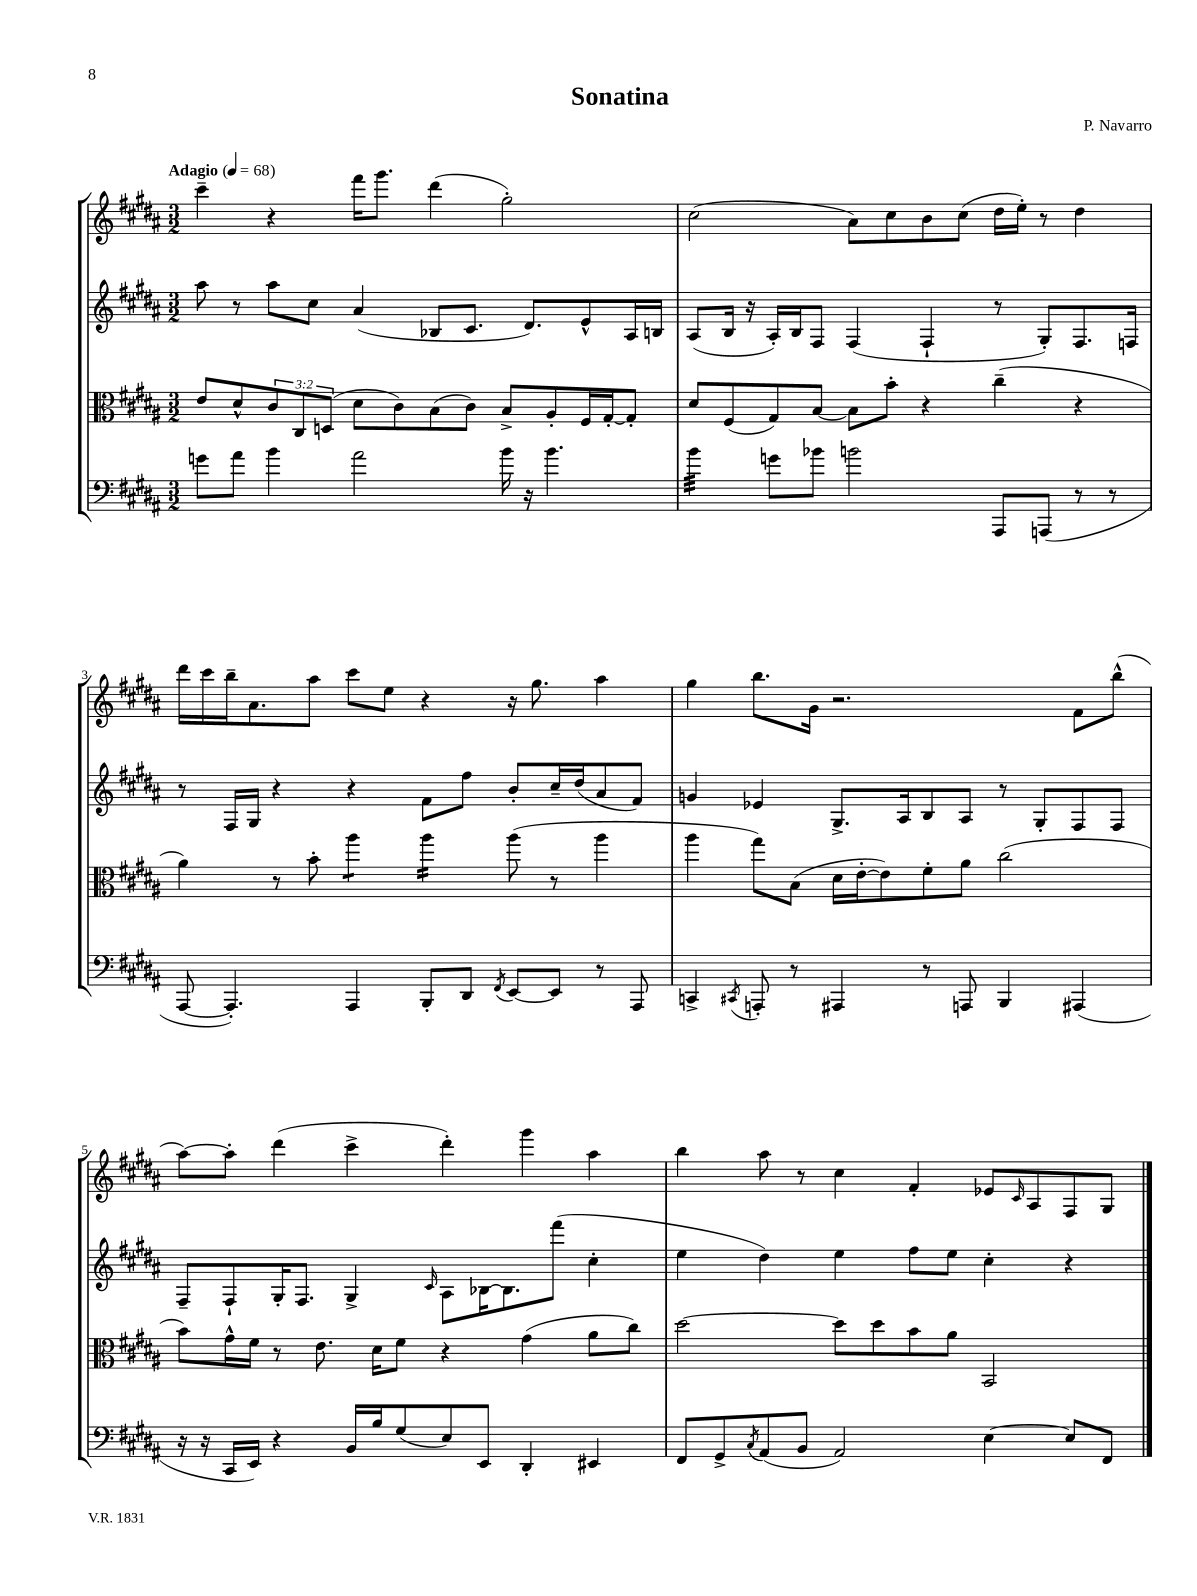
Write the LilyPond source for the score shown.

\header { title = "Sonatina" composer = "P. Navarro" }
<<
\new StaffGroup <<
\new Staff = "s0" {
    \clef treble \key b \major \numericTimeSignature \time 3/2 \tempo "Adagio" 4 = 68
    cis'''4-- r4 fis'''16 gis'''8. dis'''4( gis''2-.) |
    cis''2( ais'8) cis''8 b'8 cis''8( dis''16 e''16-.) r8 dis''4 |
    dis'''16 cis'''16 b''16-- ais'8. ais''8 cis'''8 e''8 r4 r16 gis''8. ais''4 |
    gis''4 b''8. gis'16 r2. fis'8 b''8-^( |
    ais''8~) ais''8-. dis'''4( cis'''4-> dis'''4-.) gis'''4 ais''4 |
    b''4 ais''8 r8 cis''4 fis'4-. ees'8 \grace { cis'16 } ais8 fis8 gis8 \bar "|." |
}
\new Staff = "s1" {
    \clef treble \key b \major \numericTimeSignature \time 3/2
    ais''8 r8 ais''8 cis''8 ais'4( bes8 cis'8. dis'8.) e'8-^ ais16 b16 |
    ais8( b16 r16 ais16-.) b16 fis8 fis4( fis4-! r8 gis8-.) fis8. f16 |
    r8 fis16 gis16 r4 r4 fis'8 fis''8 b'8-. cis''16-- dis''16( ais'8 fis'8) |
    g'4 ees'4 gis8.-> ais16 b8 ais8 r8 gis8-. fis8 fis8 |
    fis8-- fis8-! gis16-. fis8. gis4-> \grace { cis'16 } ais8 bes16~ bes8. fis'''8( cis''4-. |
    e''4 dis''4) e''4 fis''8 e''8 cis''4-. r4 \bar "|." |
}
\new Staff = "s2" {
    \clef alto \key b \major \numericTimeSignature \time 3/2 \override Staff.TupletNumber.text = #tuplet-number::calc-fraction-text
    e'8 dis'8-^ \tuplet 3/2 { cis'8 cis8 d8( } dis'8 cis'8) b8( cis'8) b8-> ais8-. fis16 gis16~-. gis8-. |
    dis'8 fis8( gis8) b8~ b8 b'8-. r4 cis''4--( r4 |
    ais'4) r8 b'8-. ais''4:8 ais''4:16 ais''8( r8 ais''4 |
    ais''4 gis''8) b8( dis'16 e'16~-. e'8) fis'8-. ais'8 cis''2( |
    b'8) gis'16-^ fis'16 r8 e'8. dis'16 fis'8 r4 gis'4( ais'8 cis''8) |
    dis''2~ dis''8 dis''8 b'8 ais'8 b,2 \bar "|." |
}
\new Staff = "s3" {
    \clef bass \key b \major \numericTimeSignature \time 3/2
    g'8 ais'8 b'4 ais'2 b'16 r16 b'4. |
    b'4:32 g'8 bes'8 b'2 ais,,8 a,,8( r8 r8 |
    ais,,8~ ais,,4.-.) ais,,4 b,,8-. dis,8 \acciaccatura { fis,8 } e,8~ e,8 r8 ais,,8 |
    c,4-> \acciaccatura { cis,8 } a,,8-. r8 ais,,4 r8 a,,8 b,,4 ais,,4( |
    r16 r16 cis,16 e,16) r4 b,16 b16 gis8( e8) e,8 dis,4-. eis,4 |
    fis,8 gis,8-> \acciaccatura { cis8 } ais,8( b,8 ais,2) e4~ e8 fis,8 \bar "|." |
}
>>
>>
